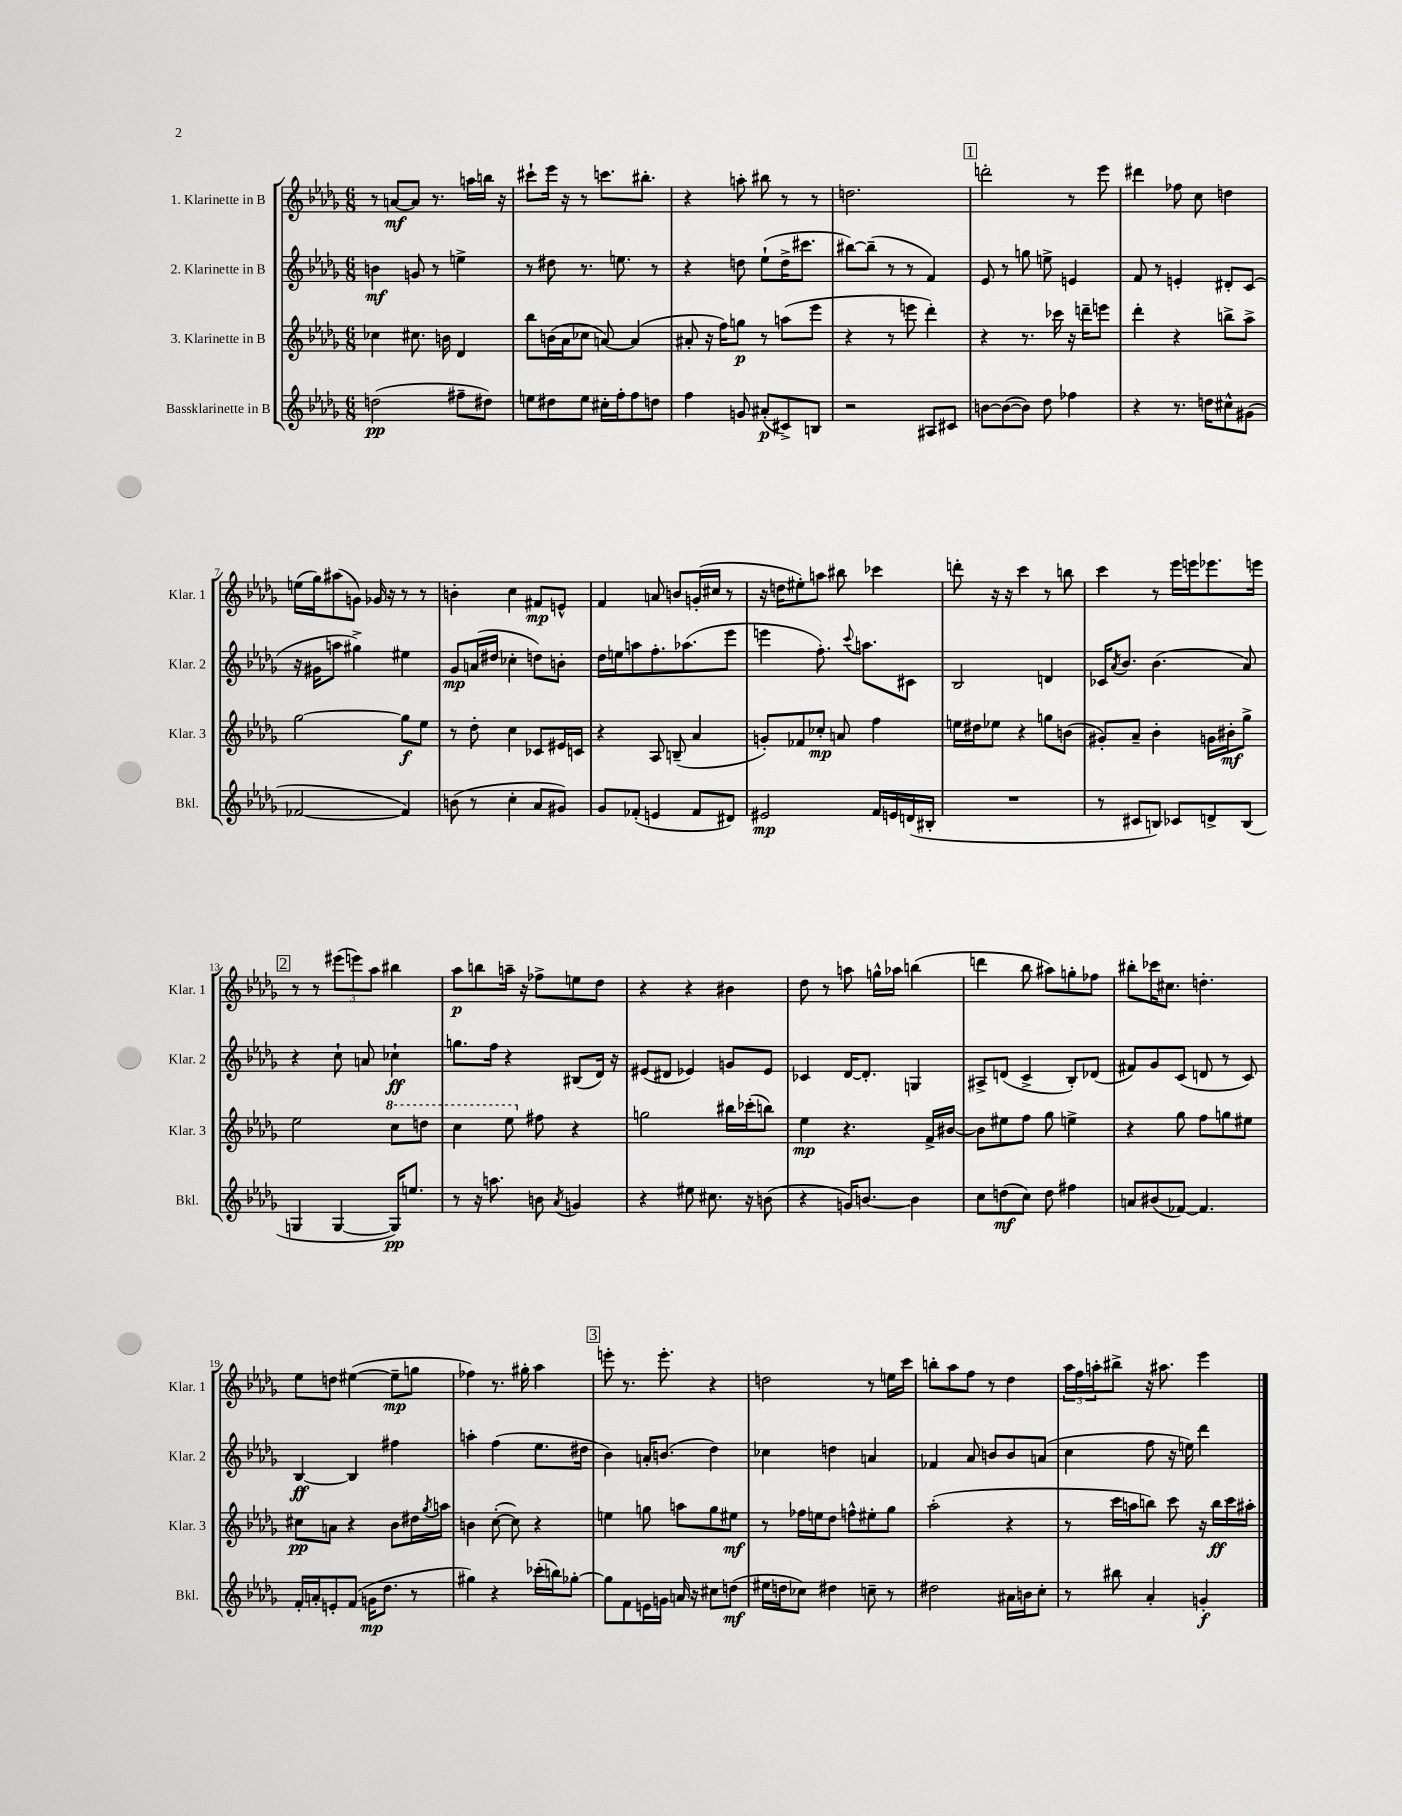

**kern	**dynam	**kern	**dynam	**kern	**dynam	**kern	**dynam
*part4	*part4	*part3	*part3	*part2	*part2	*part1	*part1
*staff4	*staff4	*staff3	*staff3	*staff2	*staff2	*staff1	*staff1
*I"Bassklarinette in B	*	*I"3. Klarinette in B	*	*I"2. Klarinette in B	*	*I"1. Klarinette in B	*
*I'Bkl.	*	*I'Klar. 3	*	*I'Klar. 2	*	*I'Klar. 1	*
*clefG2	*	*clefG2	*	*clefG2	*	*clefG2	*
*k[b-e-a-d-g-]	*	*k[b-e-a-d-g-]	*	*k[b-e-a-d-g-]	*	*k[b-e-a-d-g-]	*
*M6/8	*	*M6/8	*	*M6/8	*	*M6/8	*
=1	=1	=1	=1	=1	=1	=1	=1
(2ddn\	pp	4cc-X\	.	4bn\	mf	8r	.
.	.	.	.	.	.	[8an/L	mf
.	.	8.cc#X\	.	8gn/	.	8a/J]	.
.	.	.	.	8r	.	8.r	.
.	.	16bn\	.	.	.	.	.
8ff#X~\L	.	4d-/	.	4een^\	.	.	.
.	.	.	.	.	.	16aan\LL	.
8dd#X\J)	.	.	.	.	.	16bbn\JJ	.
.	.	.	.	.	.	16r	.
=2	=2	=2	=2	=2	=2	=2	=2
8een\L	.	8bb-\L	.	8r	.	8ccc#X`\L	.
8dd#X\	.	(16bn\L	.	8dd#X\	.	16eee-\Jk	.
.	.	16a-\J	.	.	.	16r	.
8ee\J	.	8cc-X\J	.	8.r	.	8r	.
16cc#X'\LL	.	[8an/)	.	.	.	8.cccn\L	.
16ff'\J	.	.	.	8.een\	.	.	.
8ff\	.	(4a/]	.	.	.	.	.
.	.	.	.	.	.	8.bb#X'\J	.
8ddn\J	.	.	.	8r	.	.	.
=3	=3	=3	=3	=3	=3	=3	=3
4ff\	.	8a#X'/	.	4r	.	4r	.
.	.	16r	.	.	.	.	.
.	.	16ff\KL)	.	.	.	.	.
8gn/	.	8ggn\J	p	8ddn\	.	8aan'\	.
(8a#X'/L	p	8r	.	(8ee-`\L	.	8bb#X\	.
8c#X^/)	.	(8aan\L	.	16dd^\K	.	8r	.
.	.	.	.	8.ccc#X\J	.	.	.
8Bn/J	.	8eee-\J	.	.	.	8r	.
=4	=4	=4	=4	=4	=4	=4	=4
2r	.	4r	.	[8bb#X\L)	.	2.ddn\	.
.	.	.	.	(8bb#~\J]	.	.	.
.	.	8r	.	8r	.	.	.
.	.	8eeen\	.	8r	.	.	.
8A#X/L	.	4ddd-'\)	.	4f/)	.	.	.
8c#X/J	.	.	.	.	.	.	.
!!LO:REH:place=s1:t=1
=5	=5	=5	=5	=5	=5	=5	=5
[8bn\L	.	4r	.	8e-/	.	2dddn'\	.
(8b\_	.	.	.	8r	.	.	.
8b\J])	.	8.r	.	8ggn\	.	.	.
8dd-\	.	.	.	8een^\	.	.	.
.	.	16ccc-X\	.	.	.	.	.
4ff-X\	.	16r	.	4en/	.	8r	.
.	.	16dddn~\KL	.	.	.	.	.
.	.	8eeen\J	.	.	.	8eee-\	.
=6	=6	=6	=6	=6	=6	=6	=6
4r	.	4ddd-'\	.	8f/	.	4ddd#X\	.
.	.	.	.	8r	.	.	.
8.r	.	4r	.	4en'/	.	8ff-X\	.
.	.	.	.	.	.	8cc\	.
16ddn\KL	.	.	.	.	.	.	.
8cc#X^^\	.	8bbn^\L	.	8d#X'/L	.	4ddn\	.
(8g#X\J	.	8aa-^\J	.	(8c/J	.	.	.
!!LO:LB:g=z
=7	=7	=7	=7	=7	=7	=7	=7
[2f-X/	.	[2gg-\	.	16r	.	(16een\LL	.
.	.	.	.	16g#X\KL	.	16gg-\J)	.
.	.	.	.	8aan\J	.	(8aa#X\	.
.	.	.	.	4gg#X^\)	.	8gn\J)	.
.	.	.	.	.	.	16g-X/	.
.	.	.	.	.	.	16r	.
4f-/])	.	8gg-\L]	f	4ee#X\	.	8r	.
.	.	8ee-\J	.	.	.	8r	.
=8	=8	=8	=8	=8	=8	=8	=8
(8bn\	.	8r	.	8g-/L	mp	4bn'\	.
8r	.	8dd-'\	.	(16an/L	.	.	.
.	.	.	.	16dd#X/JJ	.	.	.
4cc'\	.	4cc\	.	4cc-X'\	.	4cc\	.
8a-/L	.	8c-X/L	.	8ddn\L)	.	8f#X/L	mp
8g#X/J)	.	16e#X/L	.	8bn'\J	.	8en^^/J	.
.	.	16cn/JJ	.	.	.	.	.
=9	=9	=9	=9	=9	=9	=9	=9
8g-/L	.	4r	.	16dd-\LL	.	4f/	.
.	.	.	.	16een\J	.	.	.
(8f-X'/J	.	.	.	8aan\	.	.	.
4en/	.	8A-/	.	8.ff'\	.	8an/	.
.	.	(8Bn~/	.	.	.	8bn/L	.
.	.	.	.	(8.aa-X\	.	.	.
8f-/L	.	4a-/	.	.	.	(16gn'/L	.
.	.	.	.	.	.	16cc#X/JJ	.
8d#X/J)	.	.	.	8eee-\J	.	8r	.
=10	=10	=10	=10	=10	=10	=10	=10
2e#X/	mp	8gn'/L)	.	4eeen\	.	16r	.
.	.	.	.	.	.	16ddn\KL	.
.	.	8f-X/	.	.	.	8ee#X'\)	.
.	.	8cc-X'/J	mp	8.ff'\)	.	8aan\J	.
.	.	8an/	.	.	.	8bb#X\	.
.	.	.	.	8qqccc/	.	.	.
.	.	.	.	8.aan\L	.	.	.
16f/LL	.	4ff\	.	.	.	4ccc-X\	.
16en/	.	.	.	.	.	.	.
(16dn/	.	.	.	8c#X\J	.	.	.
16B#X'/JJ	.	.	.	.	.	.	.
=11	=11	=11	=11	=11	=11	=11	=11
2.r	.	16een\LL	.	2B-/	.	8dddn'\	.
.	.	16dd#X\J	.	.	.	.	.
.	.	8ee-X\J	.	.	.	16r	.
.	.	.	.	.	.	16r	.
.	.	4r	.	.	.	4ccc\	.
.	.	8ggn\L	.	4dn/	.	8r	.
.	.	(8bn\J	.	.	.	8bbn\	.
=12	=12	=12	=12	=12	=12	=12	=12
8r	.	8g#X'/L)	.	16c-X/KL	.	4ccc\	.
.	.	.	.	8qa-/	.	.	.
.	.	.	.	8.b-/J	.	.	.
8c#X/L	.	8a-~/J	.	.	.	.	.
8Bn/J)	.	4b-'\	.	(4.b-\	.	8r	.
8c-X/L	.	.	.	.	.	16eee-\LL	.
.	.	.	.	.	.	16eeen\J	.
8dn^/	.	16gn\LL	.	.	.	8.eee-X\	.
.	.	16b#X'\J	mf	.	.	.	.
(8B/J	.	8gg-^\J	.	8a-/)	.	.	.
.	.	.	.	.	.	16eeen\Jk	.
!!LO:LB:g=z
!!LO:REH:place=s1:t=2
=13	=13	=13	=13	=13	=13	=13	=13
4Gn/	.	2ee-\	.	4r	.	8r	.
.	.	.	.	.	.	8r	.
[4G/	.	.	.	8cc`\	.	(12eee#X\L	.
.	.	.	.	.	.	12eeen\)	.
.	.	.	.	8an/	.	.	.
.	.	.	.	.	.	12aa-\J	.
*	*	*8va	*	*	*	*	*
16G/KL])	pp	8ccc\L	.	4cc-X`\	ff	4bb#X\	.
8.een/J	.	.	.	.	.	.	.
.	.	8dddn\J	.	.	.	.	.
=14	=14	=14	=14	=14	=14	=14	=14
8r	.	4ccc\	.	8.ggn\L	.	8aa-\L	p
16r	.	.	.	.	.	8bbn\	.
8.aan\	.	.	.	16ff\Jk	.	.	.
.	.	8eee-\	.	4r	.	16aan~\Jk	.
.	.	.	.	.	.	16r	.
*	*	*X8va	*	*	*	*	*
8bn\	.	8ff#X\	.	.	.	8ff-X^\L	.
8qa-/	.	.	.	.	.	.	.
4gn/	.	4r	.	(8B#X/L	.	8een\	.
.	.	.	.	16d-/Jk)	.	8dd-\J	.
.	.	.	.	16r	.	.	.
=15	=15	=15	=15	=15	=15	=15	=15
4r	.	2ggn\	.	(8e#X/L	.	4r	.
.	.	.	.	8d#X/J	.	.	.
8ee#X\	.	.	.	4e-X/)	.	4r	.
8.cc#X\	.	.	.	.	.	.	.
.	.	16bb#X\LL	.	8gn/L	.	4b#X\	.
16r	.	(16ccc-X'\J	.	.	.	.	.
(8bn\	.	8bbn\J)	.	8e-/J	.	.	.
=16	=16	=16	=16	=16	=16	=16	=16
4r	.	4ee-\	mp	4c-X/	.	8dd-\	.
.	.	.	.	.	.	8r	.
16gn/KL)	.	4.r	.	[16d-/KL	.	8aan\	.
[8.bn/J	.	.	.	8.d-'/J]	.	.	.
.	.	.	.	.	.	16ggn^^\LL	.
.	.	.	.	.	.	16aa-X\JJ	.
4b\]	.	.	.	4Gn/	.	(4bbn\	.
.	.	16f^/LL	.	.	.	.	.
.	.	[16b#X/JJ	.	.	.	.	.
=17	=17	=17	=17	=17	=17	=17	=17
8cc\L	.	8b#\L]	.	8A#X^/L	.	4dddn\	.
(8ddn\	mf	8ee#X\	.	(8dn/J	.	.	.
8cc\J)	.	8ff\J	.	4c^/	.	8bb-\	.
8dd\	.	8gg-\	.	.	.	8aa#X\L)	.
4ff#X\	.	4een^\	.	8B-'/L)	.	8ggn'\	.
.	.	.	.	(8d-X/J	.	8ff-X\J	.
=18	=18	=18	=18	=18	=18	=18	=18
8an/L	.	4r	.	8f#X/L)	.	8bb#X'\L	.
(8b#X/	.	.	.	8g-/	.	16ccc-X\K	.
.	.	.	.	.	.	8.cc#X\J	.
[8f-X/J)	.	8gg-\	.	(8c/J	.	.	.
4.f-/]	.	8ff\L	.	8dn/	.	4.ddn'\	.
.	.	8ggn\	.	8r	.	.	.
.	.	8ee#X\J	.	8c/)	.	.	.
!!LO:LB:g=z
=19	=19	=19	=19	=19	=19	=19	=19
16f'/LL	.	8cc#X\L	pp	[4B-/	ff	8ee-\L	.
16an'/J	.	.	.	.	.	.	.
8en'/	.	8an\J	.	.	.	8ddn\J	.
(8f/J	.	4r	.	4B-/]	.	([4ee#X\	.
16gn\KL	mp	.	.	.	.	.	.
8.dd-\J	.	.	.	.	.	.	.
.	.	8b-\L	.	4ff#X\	.	8ee#~\L]	mp
8r	.	16dd#X\L	.	.	.	8ggn\J	.
.	.	8qgg-/	.	.	.	.	.
.	.	16aan\JJ	.	.	.	.	.
=20	=20	=20	=20	=20	=20	=20	=20
4gg#X\)	.	4bn\	.	4aan'\	.	4ff-X\)	.
4r	.	([8cc'\	.	(4ff\	.	8.r	.
.	.	8cc\])	.	.	.	.	.
.	.	.	.	.	.	16gg#X'\	.
(16ccc-X'\LL	.	4r	.	8.ee-\L	.	4aa-\	.
16bbn\J)	.	.	.	.	.	.	.
[8gg-X'\J	.	.	.	.	.	.	.
.	.	.	.	16dd#X\Jk	.	.	.
!!LO:REH:place=s1:t=3
=21	=21	=21	=21	=21	=21	=21	=21
8gg-\L]	.	4een\	.	4b-\)	.	8eeen'\	.
8f\	.	.	.	.	.	8.r	.
16en\L	.	8ggn\	.	16an'/KL	.	.	.
16gn\JJ	.	.	.	(8.bn/J	.	8.eee'\	.
16an/	.	8aan\L	.	.	.	.	.
16r	.	.	.	.	.	.	.
8cc#X\L	.	8gg\	.	4dd-\)	.	4r	.
(8ddn\J	mf	8ee#X\J	mf	.	.	.	.
=22	=22	=22	=22	=22	=22	=22	=22
16ee#X\LL	.	8r	.	4cc-X\	.	2ddn\	.
16ddn\J	.	.	.	.	.	.	.
8cc-X\J)	.	16ff-X\LL	.	.	.	.	.
.	.	16een\J	.	.	.	.	.
4dd#X\	.	8dd-\J	.	4ddn\	.	.	.
.	.	8ffn^^\L	.	.	.	.	.
8ccn~\	.	8ee#X'\	.	4an/	.	8r	.
8r	.	8gg-\J	.	.	.	16een\LL	.
.	.	.	.	.	.	16ccc\JJ	.
=23	=23	=23	=23	=23	=23	=23	=23
2dd#X\	.	(2aa-'\	.	4f-X/	.	8bbn'\L	.
.	.	.	.	.	.	8aa-\	.
.	.	.	.	8a-/	.	8ff\J	.
.	.	.	.	8bn/L	.	8r	.
16a#X\LL	.	4r	.	8b/	.	4dd-\	.
16bn\J	.	.	.	.	.	.	.
8cc'\J	.	.	.	(8an/J	.	.	.
=24	=24	=24	=24	=24	=24	=24	=24
8r	.	8r	.	4cc\	.	24aa-\LL	.
.	.	.	.	.	.	24ff\	.
.	.	.	.	.	.	24aan'\J	.
8bb#X\	.	16ccc\LL	.	.	.	8bb#X^\J	.
.	.	16aan\J	.	.	.	.	.
4a-'/	.	8bbn\J)	.	8ff\	.	16r	.
.	.	.	.	.	.	8.aa#X\	.
.	.	8ccc\	.	16r	.	.	.
.	.	.	.	16een\)	.	.	.
4gn'/	f	16r	.	4ddd-\	.	4eee-\	.
.	.	16bb\LL	ff	.	.	.	.
.	.	16ccc\	.	.	.	.	.
.	.	16aa#X'\JJ	.	.	.	.	.
==	==	==	==	==	==	==	==
*-	*-	*-	*-	*-	*-	*-	*-
